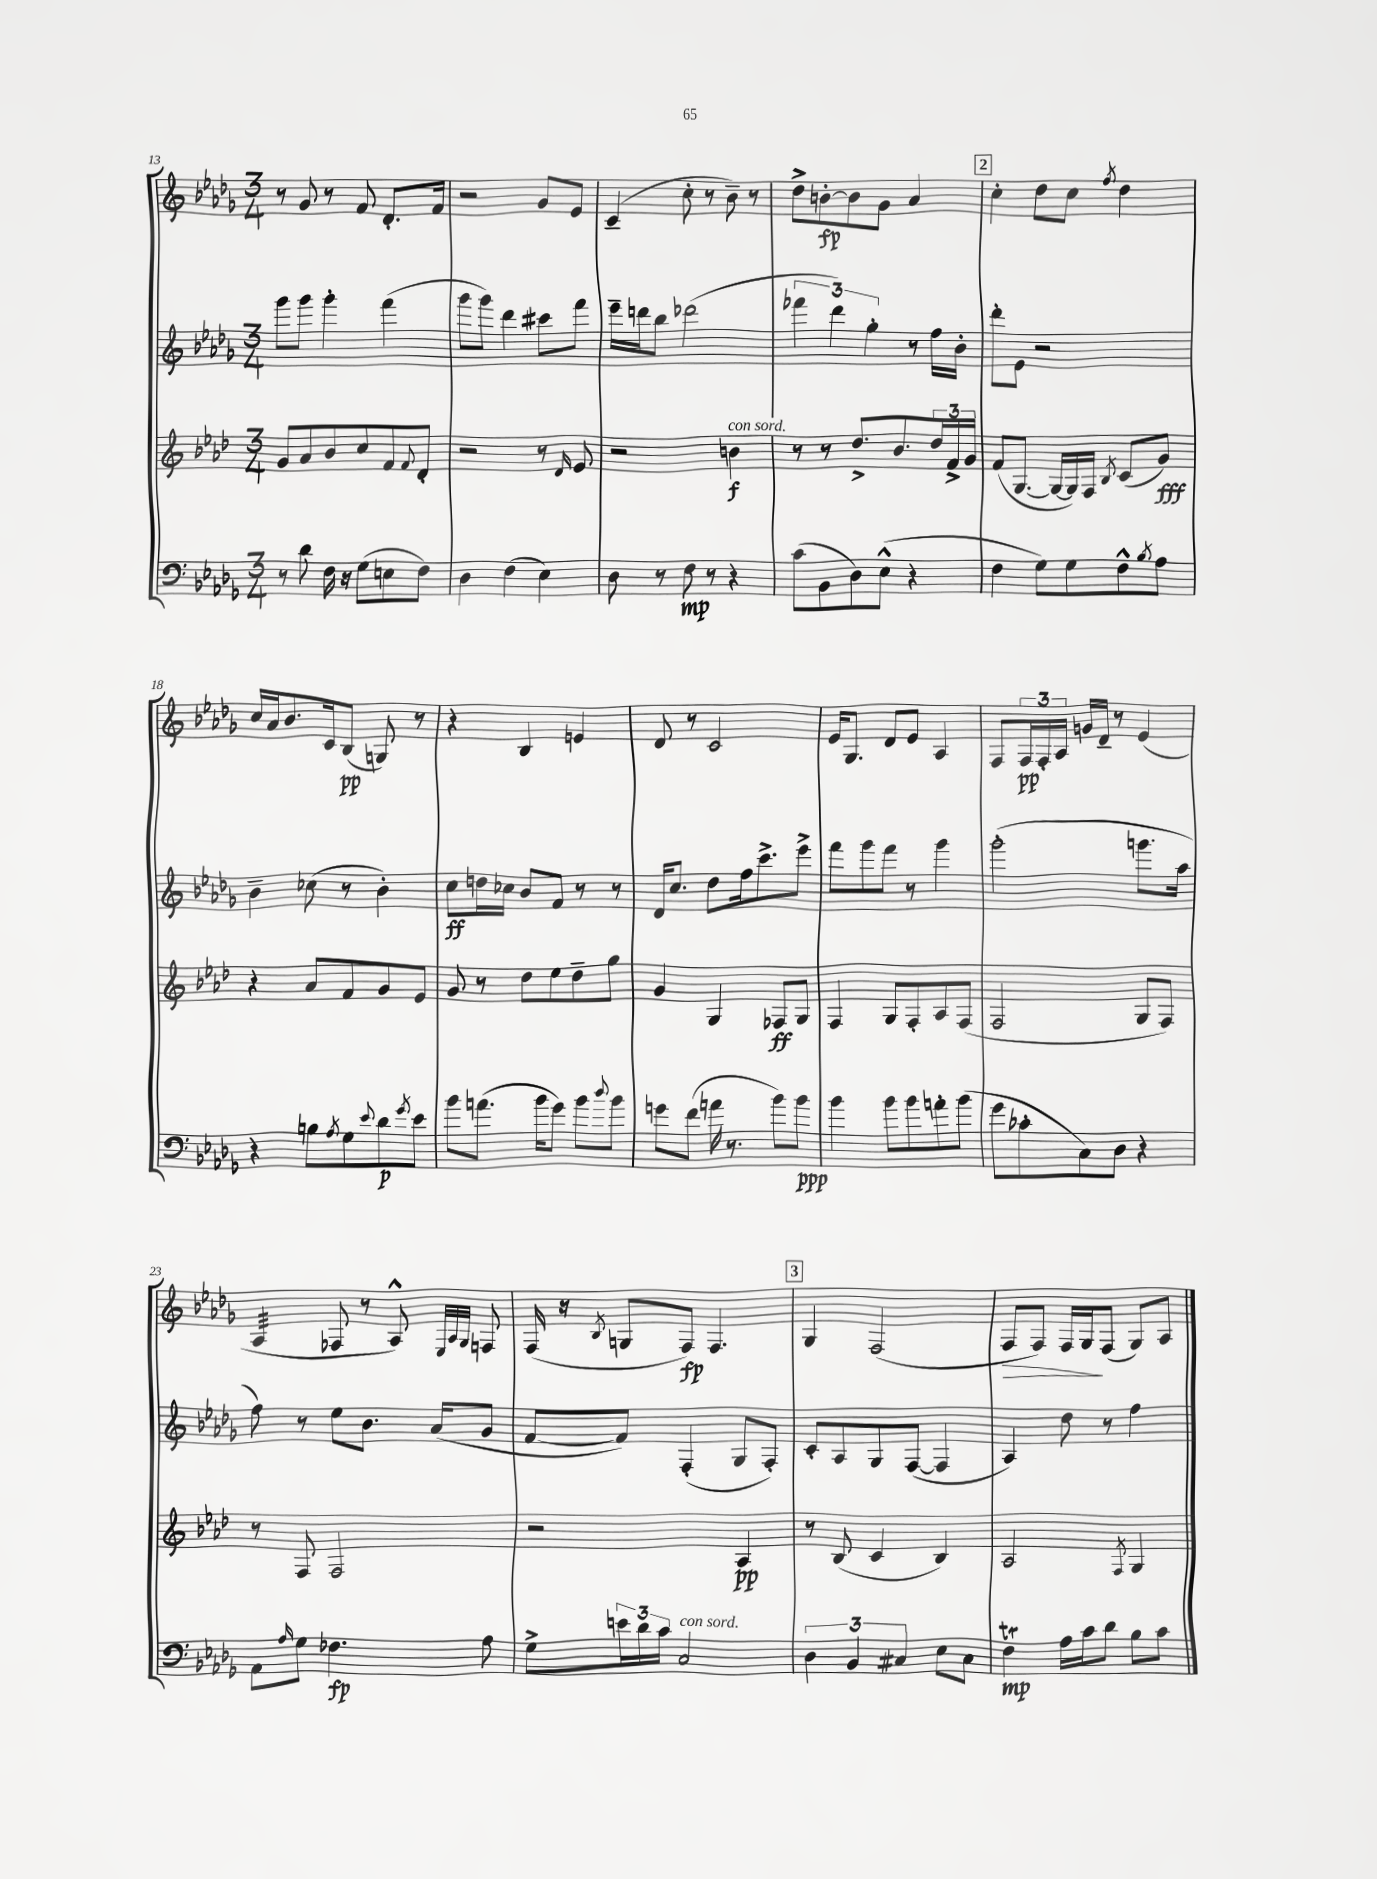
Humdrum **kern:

**kern	**dynam	**kern	**dynam	**kern	**dynam	**kern	**dynam
*part4	*part4	*part3	*part3	*part2	*part2	*part1	*part1
*staff4	*staff4	*staff3	*staff3	*staff2	*staff2	*staff1	*staff1
*clefF4	*	*clefG2	*	*clefG2	*	*clefG2	*
*k[b-e-a-d-g-]	*	*k[b-e-a-d-]	*	*k[b-e-a-d-g-]	*	*k[b-e-a-d-g-]	*
*M3/4	*	*M3/4	*	*M3/4	*	*M3/4	*
=13	=13	=13	=13	=13	=13	=13	=13
8r	.	8g/L	.	8ggg-\L	.	8r	.
8d-\	.	8a-/	.	8ggg-\J	.	8g-/	.
16F\	.	8b-/	.	4ggg-'\	.	8r	.
16r	.	.	.	.	.	.	.
(8G-\L	.	8cc/	.	.	.	8f/	.
8En\	.	8f/	.	(4fff\	.	8.d-'/L	.
.	.	8qqf/	.	.	.	.	.
8F\J)	.	8d-'/J	.	.	.	.	.
.	.	.	.	.	.	16f/Jk	.
=14	=14	=14	=14	=14	=14	=14	=14
4D-\	.	2r	.	8ggg-\L	.	2r	.
.	.	.	.	8ggg-\J)	.	.	.
(4F\	.	.	.	4ddd-\	.	.	.
4E-\)	.	8r	.	8ccc#X\L	.	8g-/L	.
.	.	16qqd-/	.	.	.	.	.
.	.	8e-/	.	8fff\J	.	8e-/J	.
=15	=15	=15	=15	=15	=15	=15	=15
8D-\	.	2r	.	16eee-~\LL	.	(4c~/	.
.	.	.	.	16dddn\J	.	.	.
8r	.	.	.	8bb-\J	.	.	.
8F\	mp	.	.	(2ddd-X\	.	8cc'\	.
8r	.	.	.	.	.	8r	.
!	!	!LO:TX:a:i:t=con sord.	!	!	!	!	!
4r	.	4bn\	f	.	.	8b-~\)	.
.	.	.	.	.	.	8r	.
=16	=16	=16	=16	=16	=16	=16	=16
(8c\L	.	8r	.	6fff-X\	.	8dd-^\L	.
8BB-\	.	8r	.	.	.	[8bn'\	fp
.	.	.	.	6ddd-\)	.	.	.
8D-\)	.	8.dd-^/L	.	.	.	8b\]	.
.	.	.	.	6gg-'\	.	.	.
(8E-^^\J	.	.	.	.	.	8g-\J	.
.	.	8.b-/	.	.	.	.	.
4r	.	.	.	8r	.	4a-/	.
.	.	24dd-/L	.	16ff\LL	.	.	.
.	.	24f^/	.	.	.	.	.
.	.	.	.	16b-'\JJ	.	.	.
.	.	24g/JJ	.	.	.	.	.
!!LO:REH:place=s1:t=2
=17	=17	=17	=17	=17	=17	=17	=17
4F\	.	(8f/L	.	8ddd-'\L	.	4cc'\	.
.	.	[8.G/J	.	8e-\J	.	.	.
8G-\L)	.	.	.	2r	.	8dd-\L	.
.	.	16G/LL_	.	.	.	.	.
8G-\	.	16G/])	.	.	.	8cc\J	.
.	.	16F/JJ	.	.	.	.	.
.	.	8qB-/	.	.	.	8qff/	.
8F^^\	.	(8c/L	.	.	.	4dd-\	.
8qB-/	.	.	.	.	.	.	.
8A-\J	.	8g/J)	fff	.	.	.	.
!!LO:LB:g=z
=18	=18	=18	=18	=18	=18	=18	=18
4r	.	4r	.	4b-~\	.	16cc/LL	.
.	.	.	.	.	.	16a-/J	.
.	.	.	.	.	.	8.b-/	.
8Bn\L	.	8a-/L	.	(8cc-X\	.	.	.
.	.	.	.	.	.	16c/k	.
8qA-/	.	.	.	.	.	.	.
8G-\	.	8f/	.	8r	.	(8B-/J	pp
8qqe-/	.	.	.	.	.	.	.
8d-\	p	8g/	.	4b-'\)	.	8Gn/)	.
8qg-/	.	.	.	.	.	.	.
8e-\J	.	8e-/J	.	.	.	8r	.
=19	=19	=19	=19	=19	=19	=19	=19
8b-\L	.	8g/	.	8cc\L	ff	4r	.
(8.an\J	.	8r	.	16ddn\L	.	.	.
.	.	.	.	16cc-X\JJ	.	.	.
.	.	8dd-\L	.	8b-/L	.	4B-/	.
16b-\KL	.	.	.	.	.	.	.
8g-\J)	.	8ee-\	.	8f/J	.	.	.
8b-\L	.	8dd-~\	.	8r	.	4en/	.
8qqdd-/	.	.	.	.	.	.	.
8b-\J	.	8gg\J	.	8r	.	.	.
=20	=20	=20	=20	=20	=20	=20	=20
8gn\L	.	4g/	.	16d-/KL	.	8d-/	.
.	.	.	.	8.cc/J	.	.	.
(8f\J	.	.	.	.	.	8r	.
16an\	.	4G/	.	8dd-\L	.	2c/	.
8.r	.	.	.	.	.	.	.
.	.	.	.	16ff\k	.	.	.
.	.	.	.	8.ccc^\	.	.	.
8b-\L)	.	8F-X/L	ff	.	.	.	.
8b-\J	ppp	8G/J	.	8eee-^\J	.	.	.
=21	=21	=21	=21	=21	=21	=21	=21
4b-\	.	4F/	.	8fff\L	.	16e-/KL	.
.	.	.	.	.	.	8.G-/J	.
.	.	.	.	8ggg-\	.	.	.
8b-\L	.	8G/L	.	8fff\J	.	8d-/L	.
8b-\	.	8F'/	.	8r	.	8e-/J	.
8an'\	.	8A-/	.	4ggg-\	.	4A-/	.
(8b-\J	.	(8F/J	.	.	.	.	.
=22	=22	=22	=22	=22	=22	=22	=22
8g-\L	.	2F/	.	(2ggg-'\	.	8F/L	.
8c-X'\	.	.	.	.	.	24F/L	pp
.	.	.	.	.	.	24F'/	.
.	.	.	.	.	.	24A-/JJ	.
8C\)	.	.	.	.	.	16gn/LL	.
.	.	.	.	.	.	16d-~/JJ	.
8D-\J	.	.	.	.	.	8r	.
4r	.	8G/L	.	8.gggn\L	.	(4e-/	.
.	.	8F/J)	.	.	.	.	.
.	.	.	.	16aa-\Jk	.	.	.
!!LO:LB:g=z
=23	=23	=23	=23	=23	=23	=23	=23
*	*	*	*	*	*	*tremolo	*
8AA-\L	.	8r	.	8ff\)	.	32A-/LLL	.
.	.	.	.	.	.	32A-/	.
.	.	.	.	.	.	32A-/	.
.	.	.	.	.	.	32A-/	.
16qqA-/	.	.	.	.	.	.	.
8G-\J	.	8F/	.	8r	.	32A-/	.
.	.	.	.	.	.	32A-/	.
.	.	.	.	.	.	32A-/	.
.	.	.	.	.	.	32A-/JJJ	.
*	*	*	*	*	*	*Xtremolo	*
4.F-X\	fp	2F/	.	8ee-\L	.	8F-X/	.
.	.	.	.	8.b-\J	.	8r	.
.	.	.	.	.	.	8A-^^/)	.
.	.	.	.	(16a-/KL	.	.	.
.	.	.	.	.	.	32qqE-/LLL	.
.	.	.	.	.	.	32qqA-/	.
.	.	.	.	.	.	32qqG-/JJJ	.
8A-\	.	.	.	8g-/J	.	8Fn/	.
=24	=24	=24	=24	=24	=24	=24	=24
8G-^\L	.	2r	.	[8f/L	.	(16F/	.
.	.	.	.	.	.	16r	.
.	.	.	.	.	.	8qB-/	.
24en\L	.	.	.	8f/J])	.	8Gn/L	.
24d-\	.	.	.	.	.	.	.
24c\JJ	.	.	.	.	.	.	.
!LO:TX:a:i:t=con sord.	!	!	!	!	!	!	!
2C/	.	.	.	(4F'/	.	8F/J)	fp
.	.	.	.	.	.	4.F/	.
.	.	4A-/	pp	8G-/L	.	.	.
.	.	.	.	8F'/J)	.	.	.
!!LO:REH:place=s1:t=3
=25	=25	=25	=25	=25	=25	=25	=25
6D-\	.	8r	.	8c'/L	.	4G-/	.
.	.	(8B-/	.	8A-/	.	.	.
6BB-/	.	.	.	.	.	.	.
.	.	4c/	.	8G-/	.	(2F/	.
6C#X/	.	.	.	.	.	.	.
.	.	.	.	([8F/J	.	.	.
8E-\L	.	4B-/)	.	4F/]	.	.	.
8C#\J	.	.	.	.	.	.	.
=26	=26	=26	=26	=26	=26	=26	=26
!	!	!	!	!	!	!	!LO:HP:b
4Ft\	mp	2A-/	.	4A-/)	.	8F/L	>
.	.	.	.	.	.	8F/J)	.
16A-\LL	.	.	.	8dd-\	.	16F/LL	.
16c\J	.	.	.	.	.	16G-/J	.
8d-\J	.	.	.	8r	.	(8F/J	]
.	.	8qF/	.	.	.	.	.
8B-\L	.	4G/	.	4ff\	.	8G-/L)	.
8c\J	.	.	.	.	.	8A-/J	.
==	==	==	==	==	==	==	==
*-	*-	*-	*-	*-	*-	*-	*-
